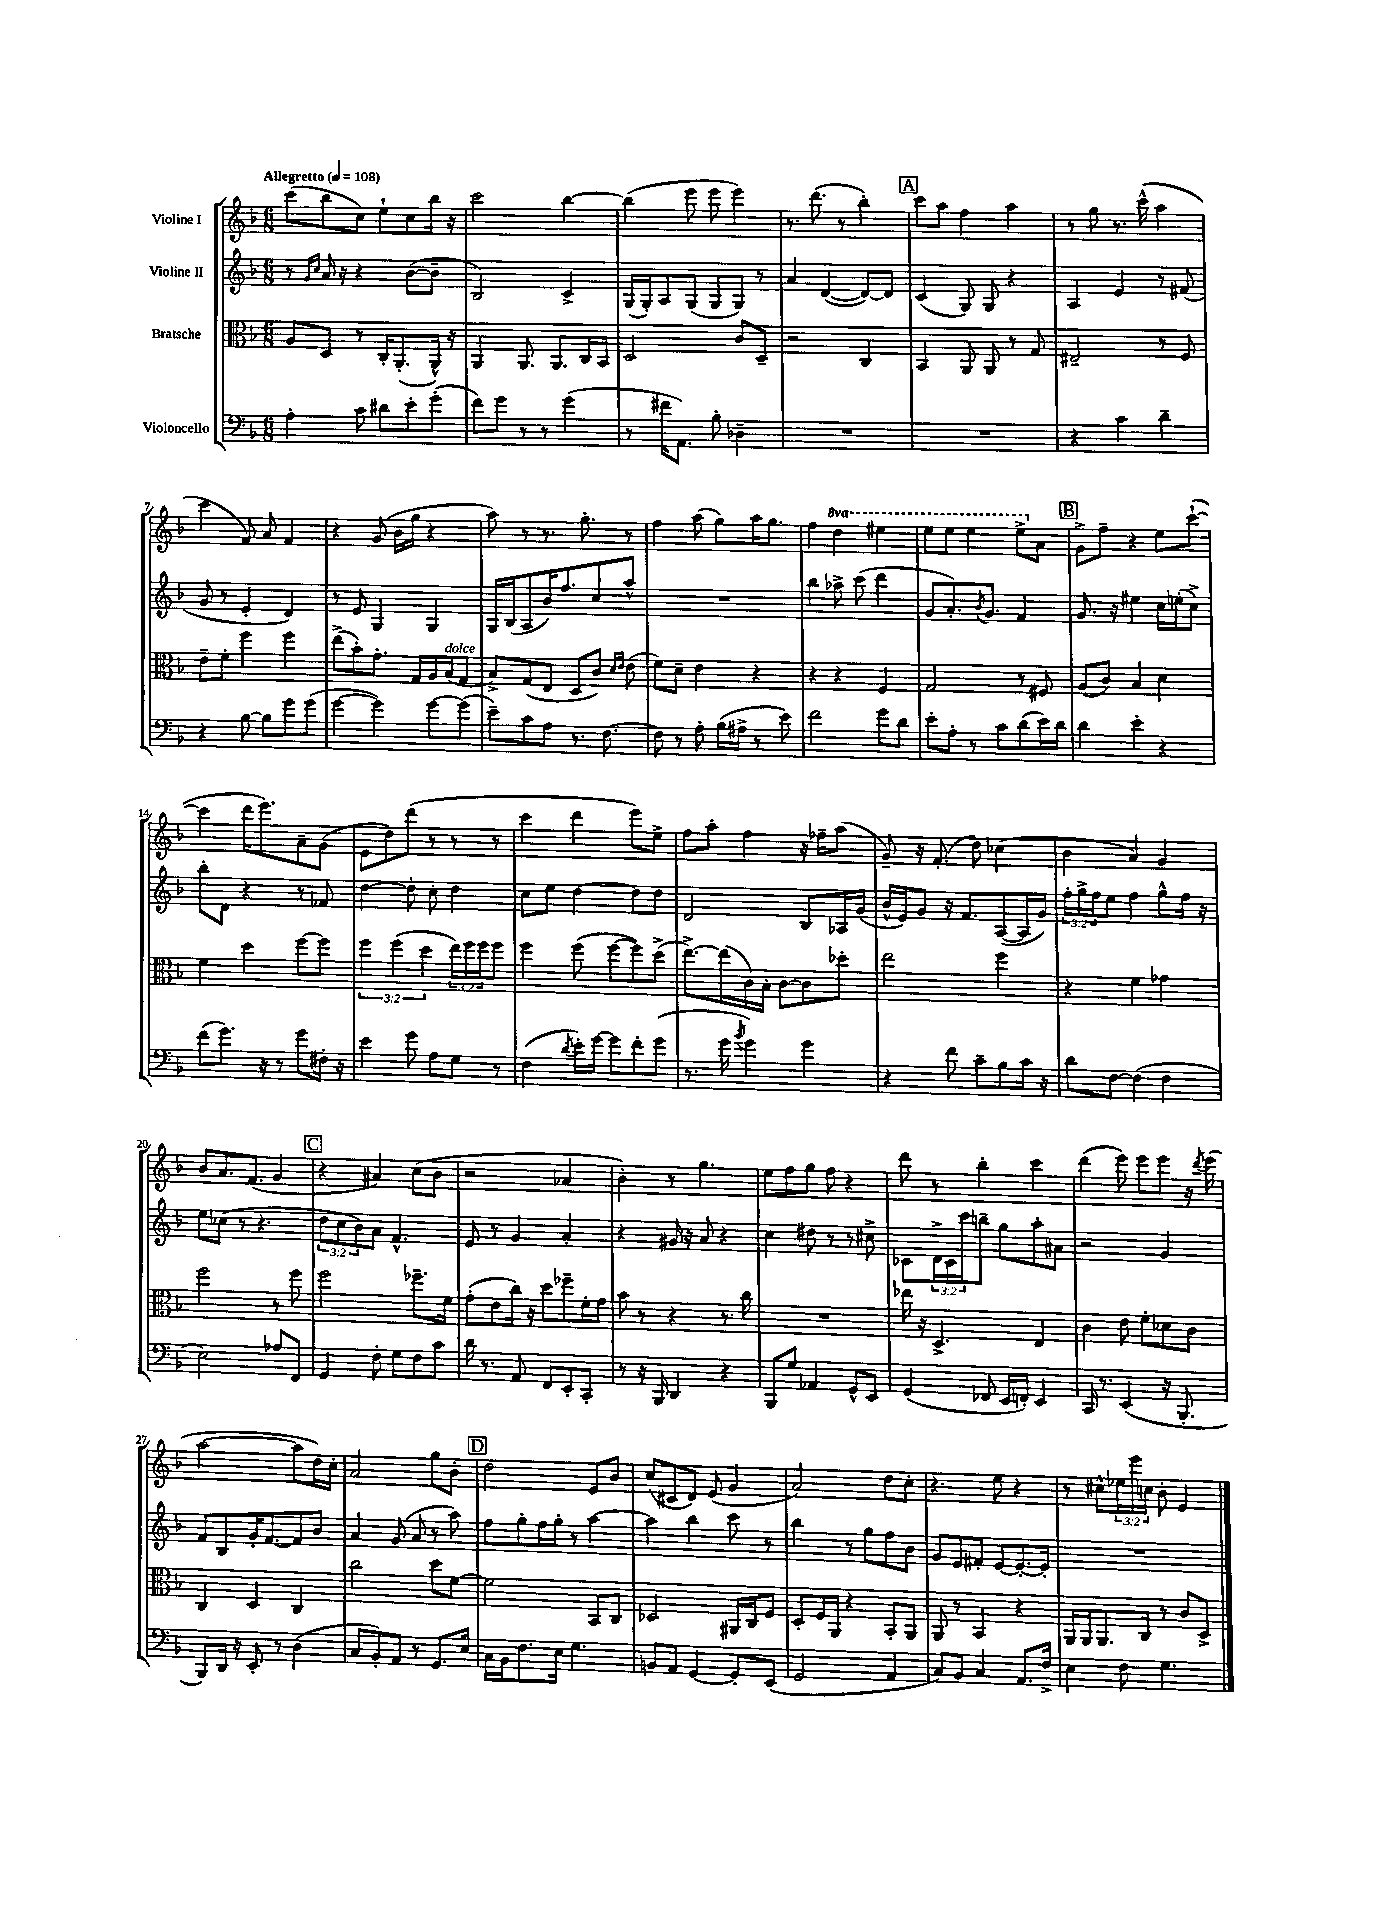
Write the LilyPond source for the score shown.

<<
\new StaffGroup <<
\new Staff = "s0" \with { instrumentName = "Violine I" } {
    \clef treble \key f \major \numericTimeSignature \time 6/8 \override Staff.TupletNumber.text = #tuplet-number::calc-fraction-text \set Staff.ottavationMarkups = #ottavation-simple-ordinals \tempo "Allegretto" 4 = 108
    c'''8( bes''8 c''8) e''8-! c''8 bes''16 r16 |
    c'''2 bes''4~ |
    bes''4( e'''8 e'''8 e'''4) |
    r8. d'''8.( r8 bes''4-.) |
    \mark \markup { \box "A" } c'''8 a''8 f''4 a''4 |
    r8 g''8 r8. c'''16-^( a''4 |
    c'''4 f'8) a'8 f'4 |
    r4 g'8( bes'16 g''16 r4 |
    a''8) r8 r8. g''8.-. r8 |
    f''4 a''8( g''8) a''16 g''8. |
    f''4 \ottava #1 d'''4 eis'''4 |
    e'''8 e'''8 e'''4 e'''8-> \ottava #0 a'8 |
    \mark \markup { \box "B" } g'8-> f''8-- r4 e''8 c'''8~-!( |
    c'''4 d'''16 e'''8.) a'8-- g'8( |
    e'8 d''8) d'''8( r8 r8 r8 |
    c'''4 d'''4 e'''8) e''8-> |
    f''8 a''8-. f''4 r16 fes''16-- a''8( |
    g'8--) r16 f'8.-.( d''8) ces''4( |
    bes'4 a'4) g'4 |
    bes'8 a'8. f'8.( g'4 |
    \mark \markup { \box "C" } r4 ais'4) c''8( bes'8 |
    r2 aes'4 |
    bes'4-.) r8 g''4. |
    e''8 f''8 g''8 f''8 r4 |
    d'''8 r8 bes''4-. c'''4 |
    d'''4( e'''8) e'''8 e'''8 r16 \acciaccatura { d'''8 } e'''16( |
    a''2~ a''8 d''16) c''16-. |
    a'2 g''8 bes'8-. |
    \mark \markup { \box "D" } d''2 e'8 bes'8 |
    c''8( cis'8 d'8) e'8( g'4 |
    a'2) d''8 c''8-. |
    r4. e''8 r4 |
    r8 cis''8-^ \tuplet 3/2 { ees''16 e'''16 c''16 } bes'8-. e'4 \bar "|." |
}
\new Staff = "s1" \with { instrumentName = "Violine II" } {
    \clef treble \key f \major \numericTimeSignature \time 6/8 \override Staff.TupletNumber.text = #tuplet-number::calc-fraction-text
    r8 \grace { g'16 c''16 } a'16 r16 r4 bes'8~( bes'8-- |
    bes2) c'4-> |
    g16( g16-.) a8 g8( g8 g8) r8 |
    a'4 d'4~( d'8~) d'8 |
    \mark \markup { \box "A" } c'4( g8) g8 r4 |
    a4 e'4 r8 fis'8( |
    g'8 r8 e'4-. d'4) |
    r8 e'8 g4 g4 |
    g16 bes16( a8 bes'16) f''8. c''8 a''8-^ |
    R2. |
    bes''4 aes''8-> c'''8( d'''4 |
    g'8 a'8.-.) \acciaccatura { bes'8 } g'8. f'4 |
    \mark \markup { \box "B" } g'8. r16 eis''4 c''16 e''16-.( c''8->) |
    bes''8-. d'8 r4 r8 fes'8 |
    d''4~ d''8-. c''8-. d''4 |
    c''8 e''8 d''4~ d''8 d''8 |
    d'2 bes8 aes16 g'16( |
    bes'16-^ e'16) g'8 r16 f'8. a8~( a16 g'16) |
    \tuplet 3/2 { f''16-. g''16-> f''16 } e''8 f''4 g''8-^ f''16 r16 |
    e''8 ces''8( r8 r4. |
    \mark \markup { \box "C" } \tuplet 3/2 { d''8 c''8 bes'8) } a'8 f'4.-^ |
    e'8 r8 g'4 a'4-. |
    r4 gis'16 r16 a'8 r4 |
    c''4 dis''8 r8 r8 cis''8-> |
    ces'8 \tuplet 3/2 { d'16-> ces'16 c'''16 } b''8-- g''8 a''8-. ais'8 |
    r2 g'4 |
    f'8 bes8 g'16-. f'8.~ f'8 bes'8 |
    a'4 g'8( a'8 r8 a''8) |
    \mark \markup { \box "D" } f''8 g''8-. f''16 g''16-. r8 a''4~ |
    a''4 bes''4 c'''8 r8 |
    bes''4 r8 g''8 f''8 bes'8 |
    g'8 e'8 fis'8-. e'8~ e'8.~-. e'16-. |
    R2. \bar "|." |
}
\new Staff = "s2" \with { instrumentName = "Bratsche" } {
    \clef alto \key f \major \numericTimeSignature \time 6/8 \override Staff.TupletNumber.text = #tuplet-number::calc-fraction-text
    a8 d8 r8 c16-. a,8.-.( a,16-^) r16 |
    a,4 a,8. a,8. c16 bes,16 |
    d2 c'8 d8-- |
    r2 c4 |
    \mark \markup { \box "A" } bes,4 a,8 a,8 r8 g8 |
    eis2-- r8 f8 |
    e'8-- f'8-. f''4 f''4 |
    e''8->( bes'8-.) g'8.-. g16 a16 bes16^\markup { \italic "dolce" }( g8 |
    bes8->) g8( e8 d8 c'8) \grace { d'16 e'16 } e'8( |
    f'8) d'8-- e'4 r4 |
    r4 r4 f4 |
    g2 r8 fis8 |
    \mark \markup { \box "B" } a8( c'8) bes4 d'4 |
    f'4 d''4 f''8~ f''8 |
    \tuplet 3/2 { f''4 f''4( d''4 } \tuplet 3/2 { e''16) f''16 f''16 } f''8 |
    f''4 f''8( f''8~ f''8) d''8->( |
    e''8.~->) e''16( c'16) bes16-. c'8~ c'8 des''8-. |
    e''2 f''4 |
    r4 f'4 ges'4 |
    f''2 r8 f''8 |
    \mark \markup { \box "C" } f''2 fes''8.-- f'16 |
    g'8-.( e'8 c''16) r16 d''8 fes''8-- f'16-. g'16 |
    bes'8 r8 r4 r8. c''16 |
    R2. |
    ees''16 r16 d4.-> e4 |
    c'4 e'8 f'8-. des'8 c'8 |
    c4 d4 c4 |
    c''2 d''8 f'8~ |
    \mark \markup { \box "D" } f'2 bes,8 c8 |
    des2 ais,16 c16 f8 |
    d8-. f16 a,16 r4 bes,8-. a,8 |
    a,8 r8 bes,4 r4 |
    a,16 a,16 a,8. c16 r8 c'8 d8-> \bar "|." |
}
\new Staff = "s3" \with { instrumentName = "Violoncello" } {
    \clef bass \key f \major \numericTimeSignature \time 6/8
    a4-. c'8 dis'8 e'8-. g'8-.( |
    f'8) g'8 r8 r8 g'4( |
    r8 fis'16 a,8.) bes8-. des4-- |
    R2. |
    \mark \markup { \box "A" } R2. |
    r4 c'4 d'4-- |
    r4 bes8~ bes8 g'8 g'8( |
    g'4~ g'4) g'8~ g'8( |
    e'8--) c'8 a8 r8. f8.~ |
    f8 r8 a8-. bes16( ais16-> r8 e'8) |
    f'2 g'8 d'8 |
    e'8-. a8-. r8 c'8 d'8( e'16) d'16 |
    \mark \markup { \box "B" } d'4 e'4-. r4 |
    f'8( g'8.) r16 r8 g'8 fis16-. r16 |
    e'4 g'8 a8 g8 r8 |
    f4( \acciaccatura { d'8 } e'16-.) g'16~ g'8 f'8-. g'8( |
    r8. g'16 \acciaccatura { bes'8 } g'4) g'4 |
    r4 f'8 c'8-- bes8 c'16 r16 |
    d'8 f8~ f4( f4 |
    e2) aes8 f,8 |
    \mark \markup { \box "C" } g,4 f8-. g8 f8 c'8 |
    d'16 r8. a,8 f,8 e,8-. c,8-. |
    r8 r16 bes,,16 d,4 r4 |
    bes,,8 g8 aes,4 g,8-^ e,8 |
    g,4( fes,8 e,16 f,16-.) e,4 |
    c,16 r8. e,4( r16 bes,,8.-. |
    bes,,8) d,16 r16 e,8-. r8 d4( |
    c8 bes,8-.) a,8 r8 g,8. e16 |
    \mark \markup { \box "D" } c16 bes,16 f8. e16 g4. |
    b,8 a,8 g,4~ g,8-. e,8( |
    g,2 a,4 |
    c8) bes,8 c4 a,8. f16-> |
    e4 f8 g4. \bar "|." |
}
>>
>>
